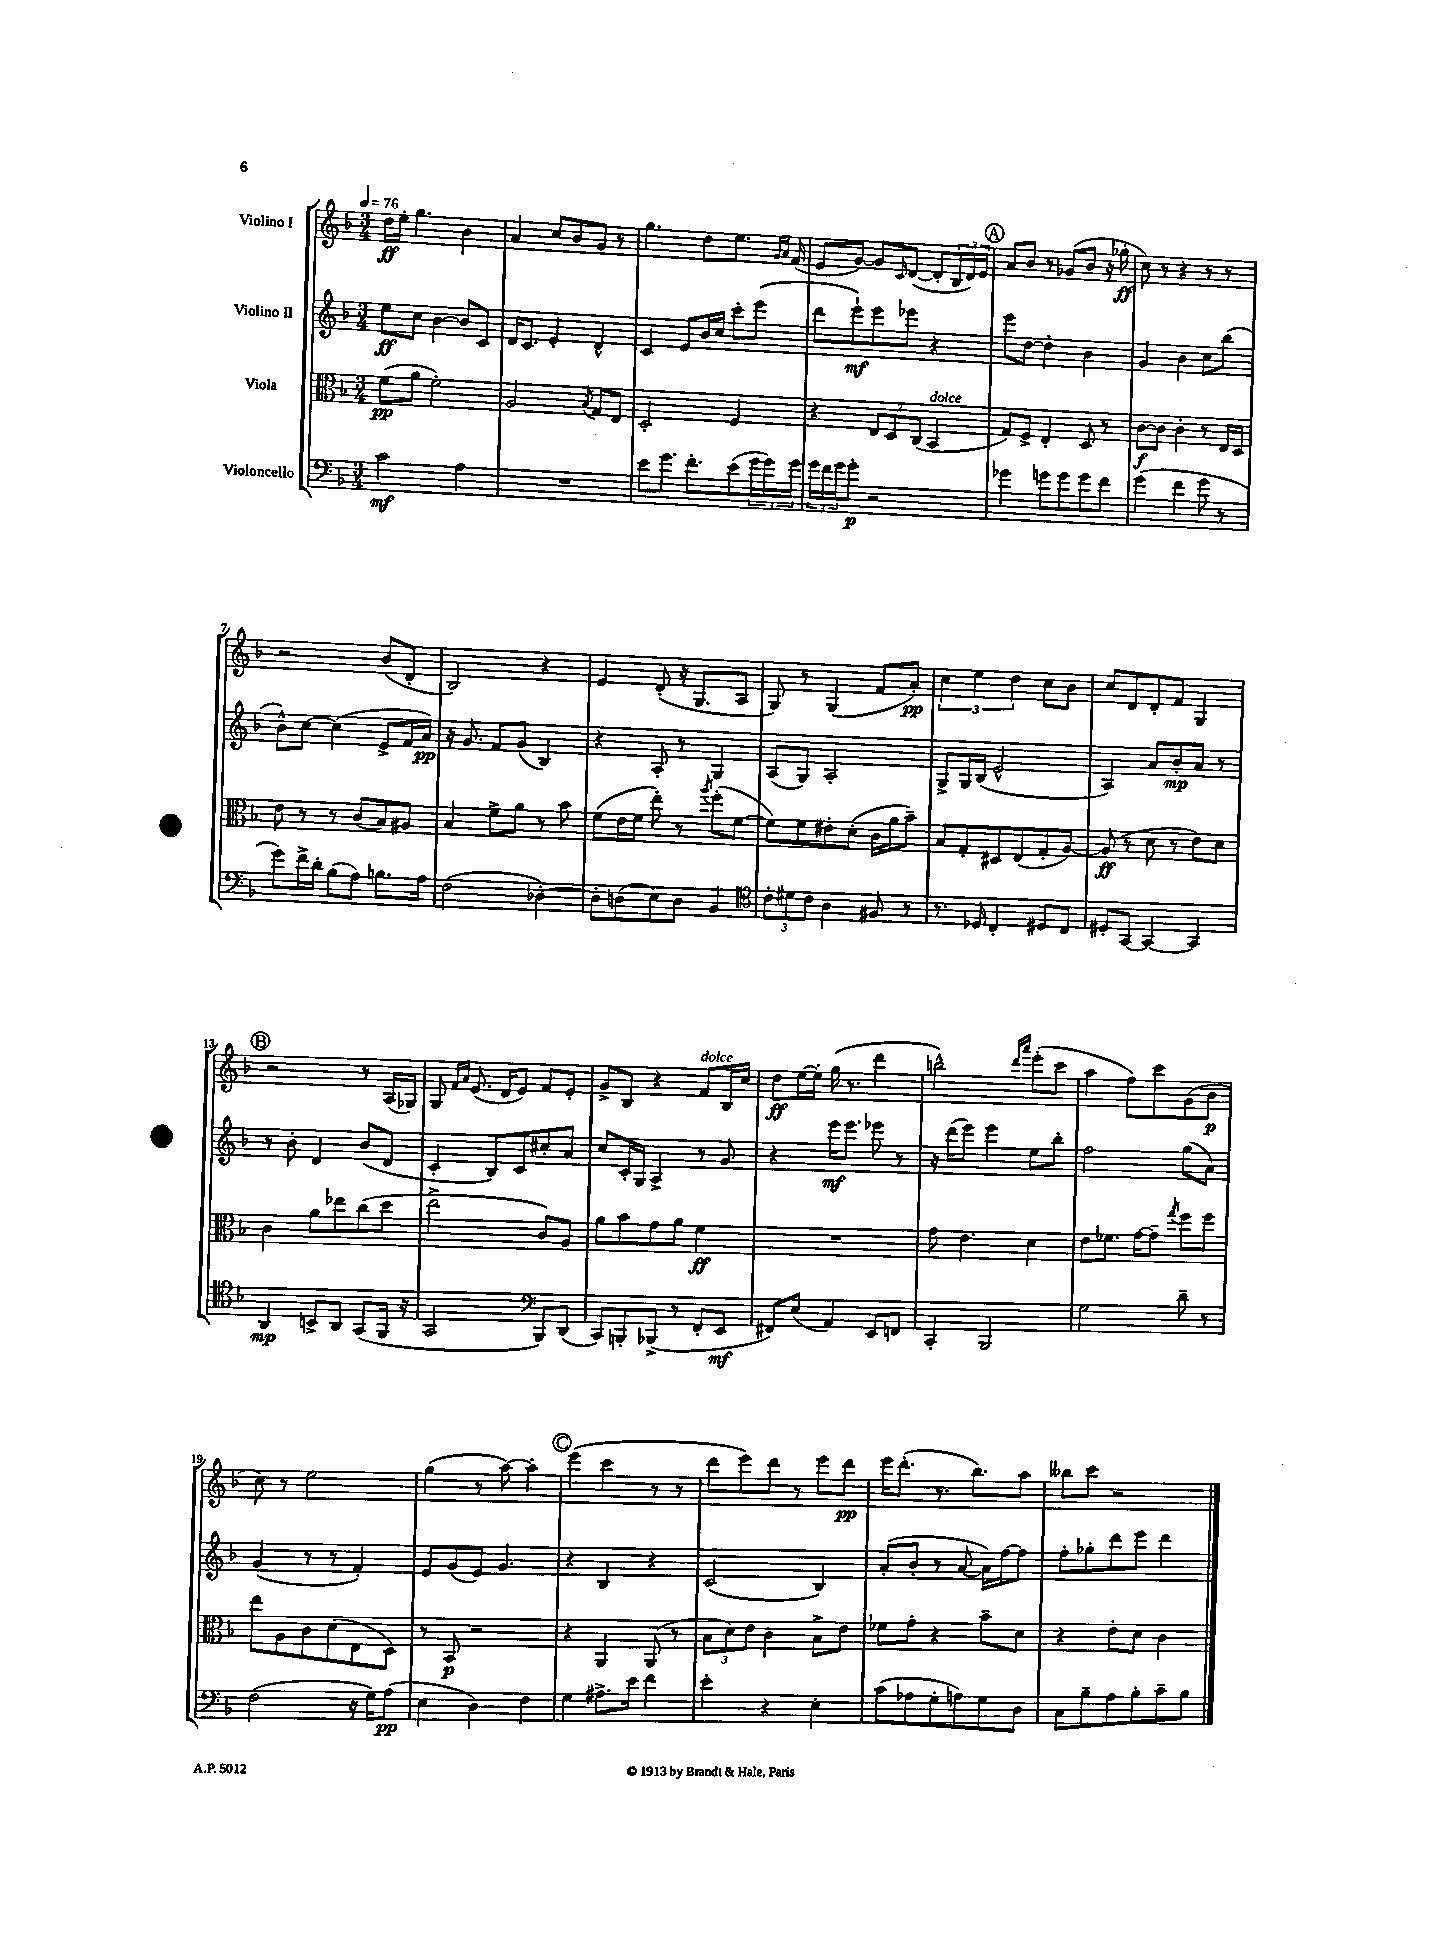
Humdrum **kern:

**kern	**dynam	**kern	**dynam	**kern	**dynam	**kern	**dynam
*part4	*part4	*part3	*part3	*part2	*part2	*part1	*part1
*staff4	*staff4	*staff3	*staff3	*staff2	*staff2	*staff1	*staff1
*I"Violoncello	*	*I"Viola	*	*I"Violino II	*	*I"Violino I	*
*clefF4	*	*clefC3	*	*clefG2	*	*clefG2	*
*k[b-]	*	*k[b-]	*	*k[b-]	*	*k[b-]	*
*M3/4	*	*M3/4	*	*M3/4	*	*M3/4	*
*MM76	*	*MM76	*	*MM76	*	*MM76	*
=1	=1	=1	=1	=1	=1	=1	=1
2c\	mf	(8f\L	pp	8ee\L	ff	16dd\LL	ff
.	.	.	.	.	.	16ee'\JJ	.
.	.	8a\J	.	8cc\J	.	4.gg\	.
.	.	2f'\)	.	[4b-\	.	.	.
4A\	.	.	.	8b-/L]	.	4b-\	.
.	.	.	.	8c/J	.	.	.
=2	=2	=2	=2	=2	=2	=2	=2
2.r	.	2A/	.	16d/KL	.	4a/	.
.	.	.	.	8.c/J	.	.	.
.	.	.	.	4e'/	.	8cc/L	.
.	.	.	.	.	.	8b-/	.
.	.	8qB-/	.	.	.	.	.
.	.	8G/L	.	4d^^/	.	8g/J	.
.	.	8E/J	.	.	.	8r	.
=3	=3	=3	=3	=3	=3	=3	=3
8e\L	.	2D'/	.	4c/	.	4.gg\	.
8.g\J	.	.	.	.	.	.	.
.	.	.	.	8e/L	.	.	.
8.f'\L	.	.	.	.	.	.	.
.	.	.	.	16b-/L	.	8dd\L	.
.	.	.	.	16cc/JJ	.	.	.
(8e\	.	4F/	.	8ccc'\L	.	8.ee\J	.
24g\L	.	.	.	(8eee\J	.	.	.
24g\)	.	.	.	.	.	.	.
.	.	.	.	.	.	16qqg/LL	.
.	.	.	.	.	.	16qqa/JJ	.
.	.	.	.	.	.	(16f/	.
24g\JJ	.	.	.	.	.	.	.
=4	=4	=4	=4	=4	=4	=4	=4
24g\LL	.	4r	.	8ddd\L	.	8e/L	.
24f\	.	.	.	.	.	.	.
24g\J	.	.	.	.	.	.	.
8g'\J	p	.	.	8eee`\)	mf	[8g/J)	.
2r	.	12E/L	.	8eee\	.	8g/L]	.
.	.	12D/	.	.	.	.	.
.	.	.	.	.	.	16qqc/	.
.	.	.	.	8eee-X\J	.	([8d/J	.
.	.	(12C/J	.	.	.	.	.
!	!	!LO:TX:a:i:t=dolce	!	!	!	!	!
.	.	4BB-/	.	4r	.	8d'/L]	.
.	.	.	.	.	.	24B-/L	.
.	.	.	.	.	.	24d/)	.
.	.	.	.	.	.	24e/JJ	.
!!LO:REH:place=s1:t=A
=5	=5	=5	=5	=5	=5	=5	=5
4g-X\	.	8G/L)	.	8eee\L	.	8a/L	.
.	.	8F^/J	.	[8dd\J	.	8b-/J	.
8gn\L	.	4E'/	.	4dd'\]	.	8r	.
8g\	.	.	.	.	.	(8g-X/L	.
8g\	.	8D/	.	4b-\	.	8b-/J	.
8f\J	.	8r	.	.	.	16r	.
.	.	.	.	.	.	16gg-X'\	ff
=6	=6	=6	=6	=6	=6	=6	=6
(4g\	.	[8c\L	f	4g/	.	8cc\)	.
.	.	8c\J]	.	.	.	8r	.
4f\	.	4c'\	.	4b-\	.	4r	.
8g\	.	8r	.	8cc\L	.	8r	.
8r	.	16E/LL	.	(8bb-\J	.	8r	.
.	.	16D/JJ	.	.	.	.	.
!!LO:LB:g=z
=7	=7	=7	=7	=7	=7	=7	=7
8g\L)	.	8e\	.	8b-^^\L)	.	2r	.
16f^\L	.	8r	.	[8cc\J	.	.	.
16d'\JJ	.	.	.	.	.	.	.
(8B-\L	.	8r	.	(4cc\]	.	.	.
8A\J)	.	(8c/L	.	.	.	.	.
8.Bn\L	.	8B-/)	.	8e^/L	.	(8b-/L	.
.	.	8A#X/J	.	16f/L	.	8d'/J	.
16A\Jk	.	.	.	16a/JJ)	pp	.	.
=8	=8	=8	=8	=8	=8	=8	=8
(2F\	.	4B-/	.	16r	.	2B-/)	.
.	.	.	.	8.g/	.	.	.
.	.	8f^\L	.	8f/L	.	.	.
.	.	8a\J	.	(8g/J	.	.	.
[4D-X'\)	.	8r	.	4B-/)	.	4r	.
.	.	8b-\	.	.	.	.	.
=9	=9	=9	=9	=9	=9	=9	=9
8D-'\L]	.	(8f\L	.	4r	.	4e/	.
(8Dn\	.	16e\L	.	.	.	.	.
.	.	16f\JJ	.	.	.	.	.
8E\)	.	8ee'\)	.	8A'/	.	(8d'/	.
8D\J	.	8r	.	8r	.	16r	.
.	.	.	.	.	.	8.G/L	.
.	.	8qaa/	.	.	.	.	.
4BB-/	.	(8ff'\L	.	4G/	.	.	.
.	.	[8f\J	.	.	.	8A/J	.
=10	=10	=10	=10	=10	=10	=10	=10
*clefC4	*	*	*	*	*	*	*
12c'\L	.	8f\L])	.	(8A/L	.	8G/)	.
12d#X\	.	.	.	.	.	.	.
.	.	8f\	.	8G/J)	.	8r	.
12c\J	.	.	.	.	.	.	.
4A\	.	8e#X'\	.	2A'/	.	(4G/	.
.	.	(8d'\J	.	.	.	.	.
8F#X/	.	16c\LL	.	.	.	8f/L	.
.	.	16a\J	.	.	.	.	.
8r	.	8b-~\J)	.	.	.	8a'/J)	pp
=11	=11	=11	=11	=11	=11	=11	=11
8.r	.	8B-/L	.	8G^/L	.	6cc\	.
.	.	8G'/	.	16G/L	.	.	.
.	.	.	.	.	.	6ee\	.
16D-X/	.	.	.	(16B-/JJ	.	.	.
4C'/	.	8D#X/	.	2e^^/	.	.	.
.	.	.	.	.	.	6dd\	.
.	.	(8E/	.	.	.	.	.
8D#X/L	.	8G'/	.	.	.	8cc\L	.
8C/J	.	[8A/J)	.	.	.	8b-\J	.
=12	=12	=12	=12	=12	=12	=12	=12
8D#X'/L	.	(8A/]	ff	4A/)	.	8cc/L	.
[8GG/J	.	8r	.	.	.	8d/	.
4GG/_	.	8d\	.	8a/L	.	8d'/	.
.	.	8r	.	8b-'/	mp	8f/J	.
4GG/]	.	8e\L)	.	8a/J	.	4G/	.
.	.	8d\J	.	8r	.	.	.
!!LO:LB:g=z
!!LO:REH:place=s1:t=B
=13	=13	=13	=13	=13	=13	=13	=13
4AA/	mp	4c\	.	8r	.	2r	.
.	.	.	.	8b-'\	.	.	.
8BBn^/L	.	8a\L	.	4d/	.	.	.
8AA/J	.	8ee-X\	.	.	.	.	.
(8GG/L	.	(8cc\	.	(8b-/L	.	8r	.
16FF/Jk	.	8dd\J	.	8d/J	.	(16A/LL	.
16r	.	.	.	.	.	16G-X/JJ)	.
=14	=14	=14	=14	=14	=14	=14	=14
2GG/	.	2ee^\	.	4c'/	.	8G/	.
.	.	.	.	.	.	16qqf/LL	.
.	.	.	.	.	.	16qqa/JJ	.
.	.	.	.	.	.	(8.e/	.
.	.	.	.	8B-/L)	.	.	.
.	.	.	.	.	.	16d/KL	.
.	.	.	.	8c/	.	8e/J)	.
*clefF4	*	*	*	*	*	*	*
8BBB-/L)	.	8c/L)	.	8cc#X'/	.	8f/L	.
(8DD/J	.	8A/J	.	8a/J	.	8e'/J	.
=15	=15	=15	=15	=15	=15	=15	=15
8CC/L)	.	8a\L	.	8cc/L	.	8g^/L	.
8BBBn'/	.	8b-\	.	16c'/L	.	8B-/J	.
.	.	.	.	16G/JJ	.	.	.
(8BBB-X^/J	.	8g\	.	4A^/	.	4r	.
8r	.	8a\J	.	.	.	.	.
!	!	!	!	!	!	!LO:TX:a:i:t=dolce	!
8FF'/L	.	4f\	ff	8r	.	8f/L	.
8EE/J	mf	.	.	8g/	.	16B-/L	.
.	.	.	.	.	.	16cc/JJ	.
=16	=16	=16	=16	=16	=16	=16	=16
8FF#X/L)	.	2.r	.	4r	.	8dd\L	ff
(8E/J	.	.	.	.	.	[16ee\L	.
.	.	.	.	.	.	16ee'\JJ]	.
4AA/)	.	.	.	16eee\KL	mf	(16gg\	.
.	.	.	.	8.eee\J	.	8.r	.
8EE/L	.	.	.	8eee-X\	.	4ddd\	.
8FFn/J	.	.	.	8r	.	.	.
=17	=17	=17	=17	=17	=17	=17	=17
4CC'/	.	8g\	.	16r	.	2bbn^^\)	.
.	.	.	.	(16ddd\KL	.	.	.
.	.	4.e\	.	8eee\J)	.	.	.
2BBB-/	.	.	.	4eee\	.	.	.
.	.	.	.	.	.	16qqddd/LL	.
.	.	.	.	.	.	16qqaaa/JJ	.
.	.	4d\	.	8ee\L	.	(8eee'\L	.
.	.	.	.	8bb-'\J	.	8ccc\J	.
=18	=18	=18	=18	=18	=18	=18	=18
2G\	.	8e\L	.	2ff\	.	4aa\	.
.	.	8.f-X\J	.	.	.	.	.
.	.	.	.	.	.	8ff\L)	.
.	.	[16g\KL	.	.	.	.	.
.	.	8g~\J]	.	.	.	8ccc\	.
.	.	8qgg/	.	.	.	.	.
8d~\	.	8ff\L	.	(8gg\L	.	(8g\	.
8r	.	8ff\J	.	8a\J)	.	8b-\J	p
!!LO:LB:g=z
=19	=19	=19	=19	=19	=19	=19	=19
(2F\	.	8ee\L	.	(4g/	.	8cc\)	.
.	.	8A\	.	.	.	8r	.
.	.	8c\	.	8r	.	2ee\	.
.	.	(8d\	.	8r	.	.	.
16r	.	8E\	.	4f'/)	.	.	.
16G\KL)	.	.	.	.	.	.	.
(8A\J	pp	8D\J)	.	.	.	.	.
=20	=20	=20	=20	=20	=20	=20	=20
4E\	.	8r	.	8e/L	.	(4gg\	.
.	.	8BB-/	p	(8g/	.	.	.
4D\)	.	2r	.	8e/J)	.	8r	.
.	.	.	.	4.g/	.	[8aa\)	.
4F\	.	.	.	.	.	4aa'\]	.
!!LO:REH:place=s1:t=C
=21	=21	=21	=21	=21	=21	=21	=21
4G\	.	4r	.	4r	.	(4eee\	.
8.A#X^\L	.	4AA/	.	4B-/	.	4ccc\	.
16e\Jk	.	.	.	.	.	.	.
4f\	.	(8AA/	.	4r	.	8r	.
.	.	8r	.	.	.	8r	.
=22	=22	=22	=22	=22	=22	=22	=22
4e'\	.	12B-\L	.	(2c/	.	8ddd\L	.
.	.	12d\)	.	.	.	.	.
.	.	.	.	.	.	8eee\)	.
.	.	12e\J	.	.	.	.	.
4r	.	4c\	.	.	.	8ddd\J	.
.	.	.	.	.	.	8r	.
4E'\	.	8B-^\L	.	4B-/)	.	8eee\L	.
.	.	8e\J	.	.	.	8ddd\J	pp
=23	=23	=23	=23	=23	=23	=23	=23
(8c\L	.	8f-X\L	.	(8a'/L	.	16eee\KL	.
.	.	.	.	.	.	(8.ddd'\J	.
8A-X\	.	8g'\J	.	8b-'/J	.	.	.
8G'\	.	4r	.	8r	.	8.r	.
8An\)	.	.	.	[8a/	.	.	.
.	.	.	.	.	.	8.bb-\L)	.
8G\	.	8b-~\L	.	16a\LL])	.	.	.
.	.	.	.	[16ff\J	.	.	.
8D\J	.	8d\J	.	8ff\J]	.	8aa\J	.
=24	=24	=24	=24	=24	=24	=24	=24
8C\L	.	4r	.	8ff'\L	.	8bb--X\L	.
8B-~\	.	.	.	8gg-X'\	.	8ccc\J	.
8A\	.	8e'\L	.	8ddd\	.	2r	.
8B-'\	.	8d\J	.	8eee\J	.	.	.
8c~\	.	4c\	.	4ddd\	.	.	.
8B-\J	.	.	.	.	.	.	.
==	==	==	==	==	==	==	==
*-	*-	*-	*-	*-	*-	*-	*-
